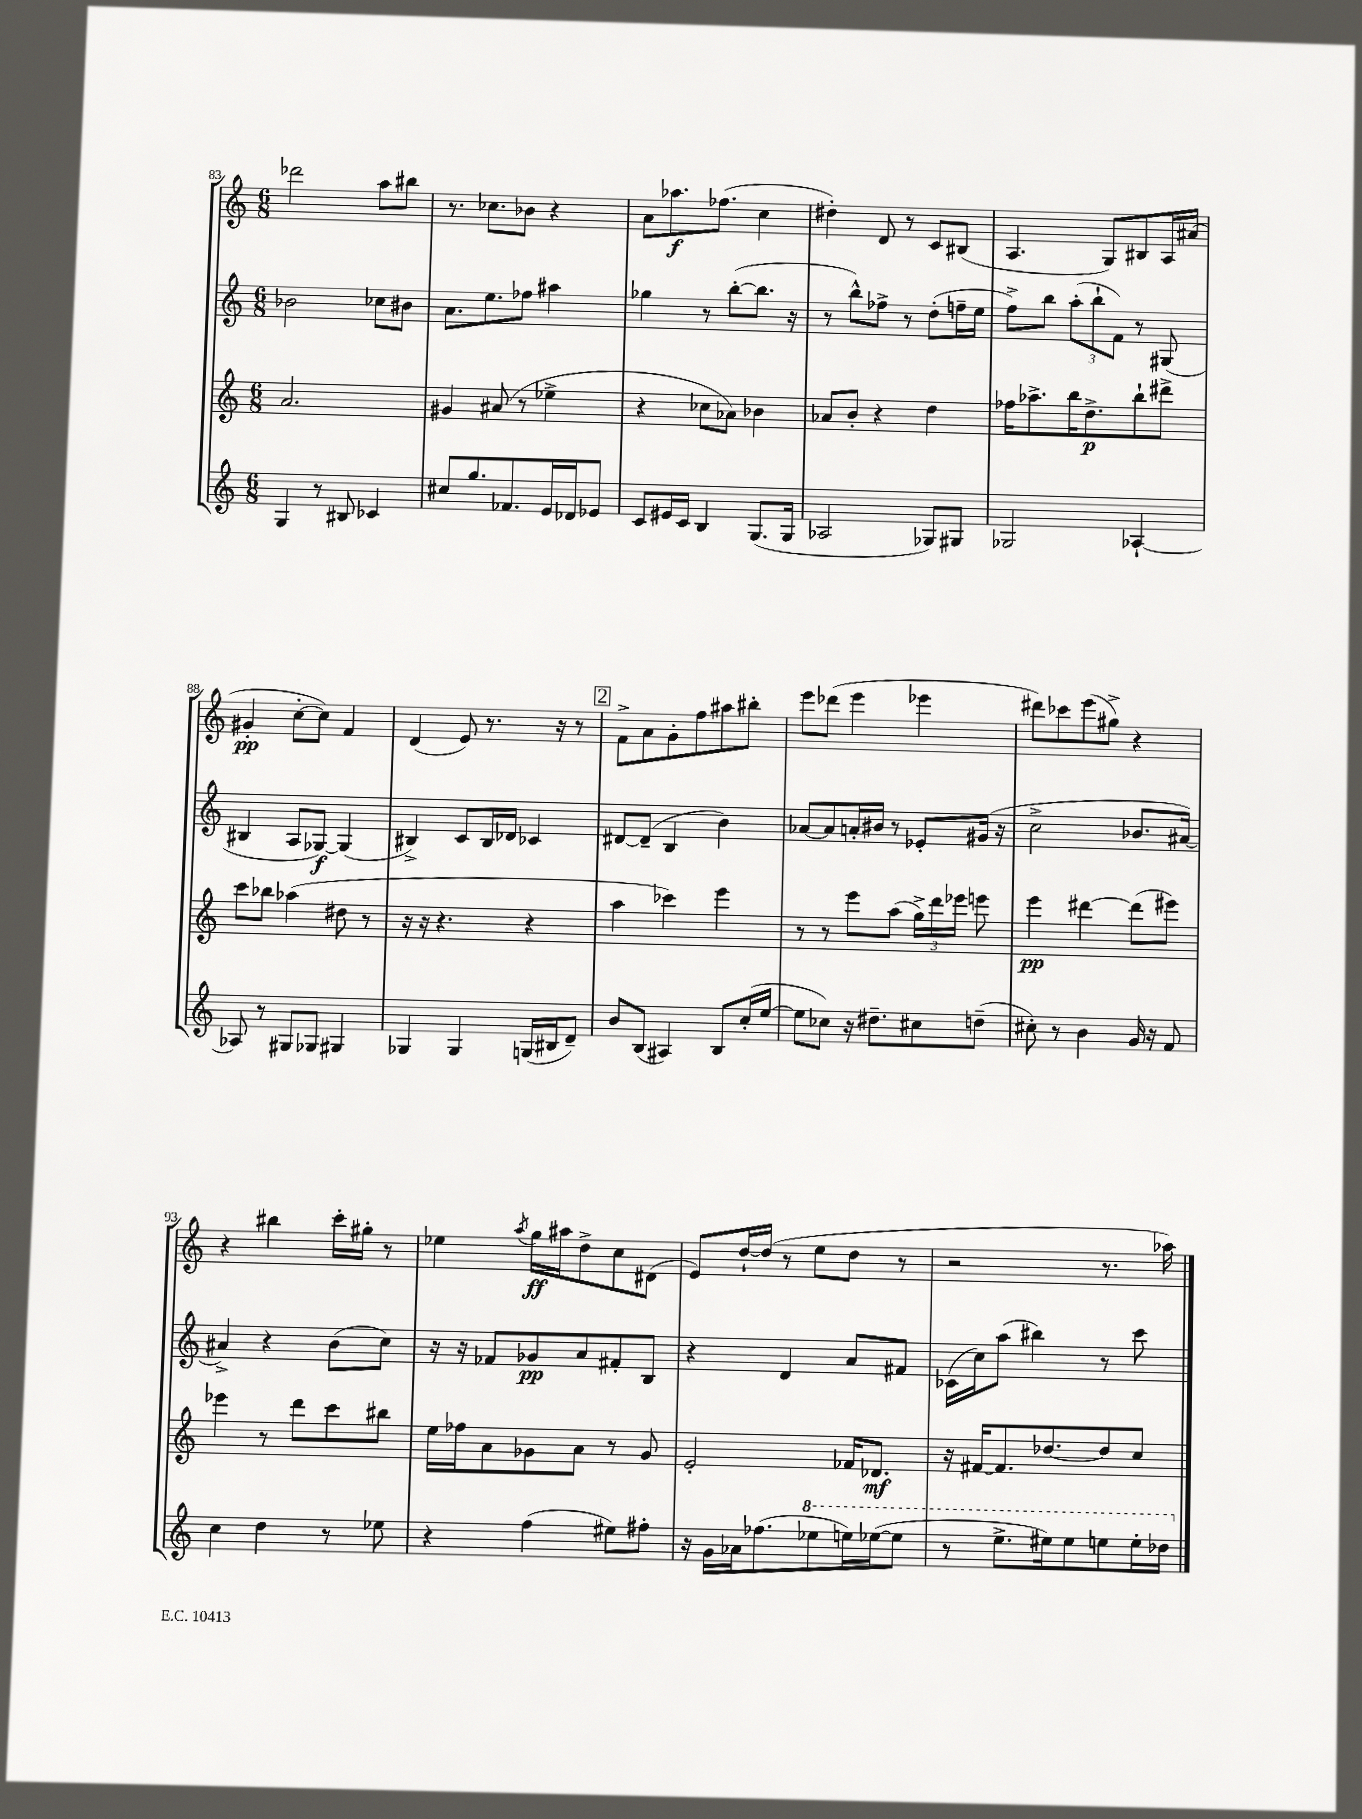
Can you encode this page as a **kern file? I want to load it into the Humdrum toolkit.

**kern	**kern	**kern	**kern
*staff4	*staff3	*staff2	*staff1
*clefG2	*clefG2	*clefG2	*clefG2
*k[]	*k[]	*k[]	*k[]
*M6/8	*M6/8	*M6/8	*M6/8
4G	2.a	2b-	2ddd-
8r	.	.	.
8B#	.	.	.
4c-	.	8cc-	8aa
.	.	8b#	8bb#
=	=	=	=
8cc#	4g#	8.a	8.r
8.gg	.	.	.
.	.	8.ee	8.cc-
.	(8a#	.	.
8.f-	.	.	.
.	8r	8ff-	8b-
16e	4ee-^	4aa#	4r
16d-	.	.	.
8e-	.	.	.
=	=	=	=
8c	4r	4gg-	8a
16e#	.	.	8.aa-
16c	.	.	.
4B	8cc-	8r	.
.	.	.	(8.ff-
.	8a-)	([8bb'	.
(8.G	4b-	8.bb]	4cc
16G	.	16r	.
=	=	=	=
2A-	8a-	8r	4dd#')
.	8b'	8bb^^)	.
.	4r	8ff-^	8d
.	.	8r	8r
8G-)	4dd	(8dd'	8c
8G#	.	16ff~	(8B#
.	.	16ee	.
=	=	=	=
2G-	16ff-	8ff^)	4.A
.	8.aa-^	.	.
.	.	8bb	.
.	16bb	(12aa'	.
.	8.dd^	.	.
.	.	12bb`	.
.	.	.	8G)
.	.	12f)	.
[4A-`	8bb`	8r	8B#
.	8ddd#^	(8G#	16A
.	.	.	(16a#
=	=	=	=
8A-]	8ccc	4B#	4g#'
8r	8bb-	.	.
8G#	(4aa-	8A	[8cc'
8G-	.	[8G-)	8cc])
4G#	8dd#	(4G-]	4f
.	8r	.	.
=	=	=	=
4G-	16r	4B#^)	(4d
.	16r	.	.
.	4.r	.	.
4G-	.	8c	8e)
.	.	16B#	8.r
.	.	16d-	.
(16G	4r	4c-	.
16B#	.	.	16r
8d~)	.	.	8r
=	=	=	=
8b	4aa	[8d#	8f^
(8B	.	(8d#~]	8a
4A#)	4ccc-)	4B	8g'
.	.	.	8ff
8B	4eee	4b)	8aa#
(16cc'	.	.	8bb#'
[16ee	.	.	.
=	=	=	=
8ee]	8r	[8a-	8eee
8cc-)	8r	8a-]	(8ddd-
16r	8eee	16a'	4eee
8.dd#~	.	16b#	.
.	(8aa	8r	.
8cc#	24gg^)	8e-'	4eee-
.	24ddd	.	.
.	24eee-	.	.
(8dd~	8eee	(16g#	.
.	.	16r	.
=	=	=	=
8cc#')	4eee	2cc^	8ddd#)
8r	.	.	8ccc-
4b	[4ddd#	.	(8eee
.	.	.	8gg#^)
16g	(8ddd#]	8.b-	4r
16r	.	.	.
8f	8eee#)	.	.
.	.	[16a#)	.
=	=	=	=
4cc	4eee-	4a#^]	4r
4dd	8r	4r	4bb#
.	8ddd	.	.
8r	8ccc	(8b	16ccc'
.	.	.	16gg#'
8ee-	8bb#	8cc)	8r
=	=	=	=
4r	16ee	16r	4ee-
.	16ff-	16r	.
.	8a	8f-	.
.	.	.	8qaa
(4ff	8g-	8g-	16gg
.	.	.	16aa#
.	8a	8a	8dd^
8ee#)	8r	8f#'	8cc
8ff#'	8g-	8B	(8d#
=	=	=	=
16r	2e'	4r	8e)
16g	.	.	.
16a-	.	.	[16dd`
(8.ff-	.	.	(16dd]
.	.	4d	8r
8eee-	.	.	8ee
16eee)	16f-	8a	8dd
([16eee-	8.d-	.	.
8eee-]	.	8f#	8r
=	=	=	=
8r	16r	(16c-	2r
.	[16f#	16cc)	.
8.eee^	8.f#]	(8aa	.
.	.	4bb#)	.
16eee#)	[8.dd-	.	.
8eee#	.	.	.
8eee	8dd-]	8r	8.r
16eee'	8cc	8ccc	.
16ddd-	.	.	16aa-)
==	==	==	==
*-	*-	*-	*-
